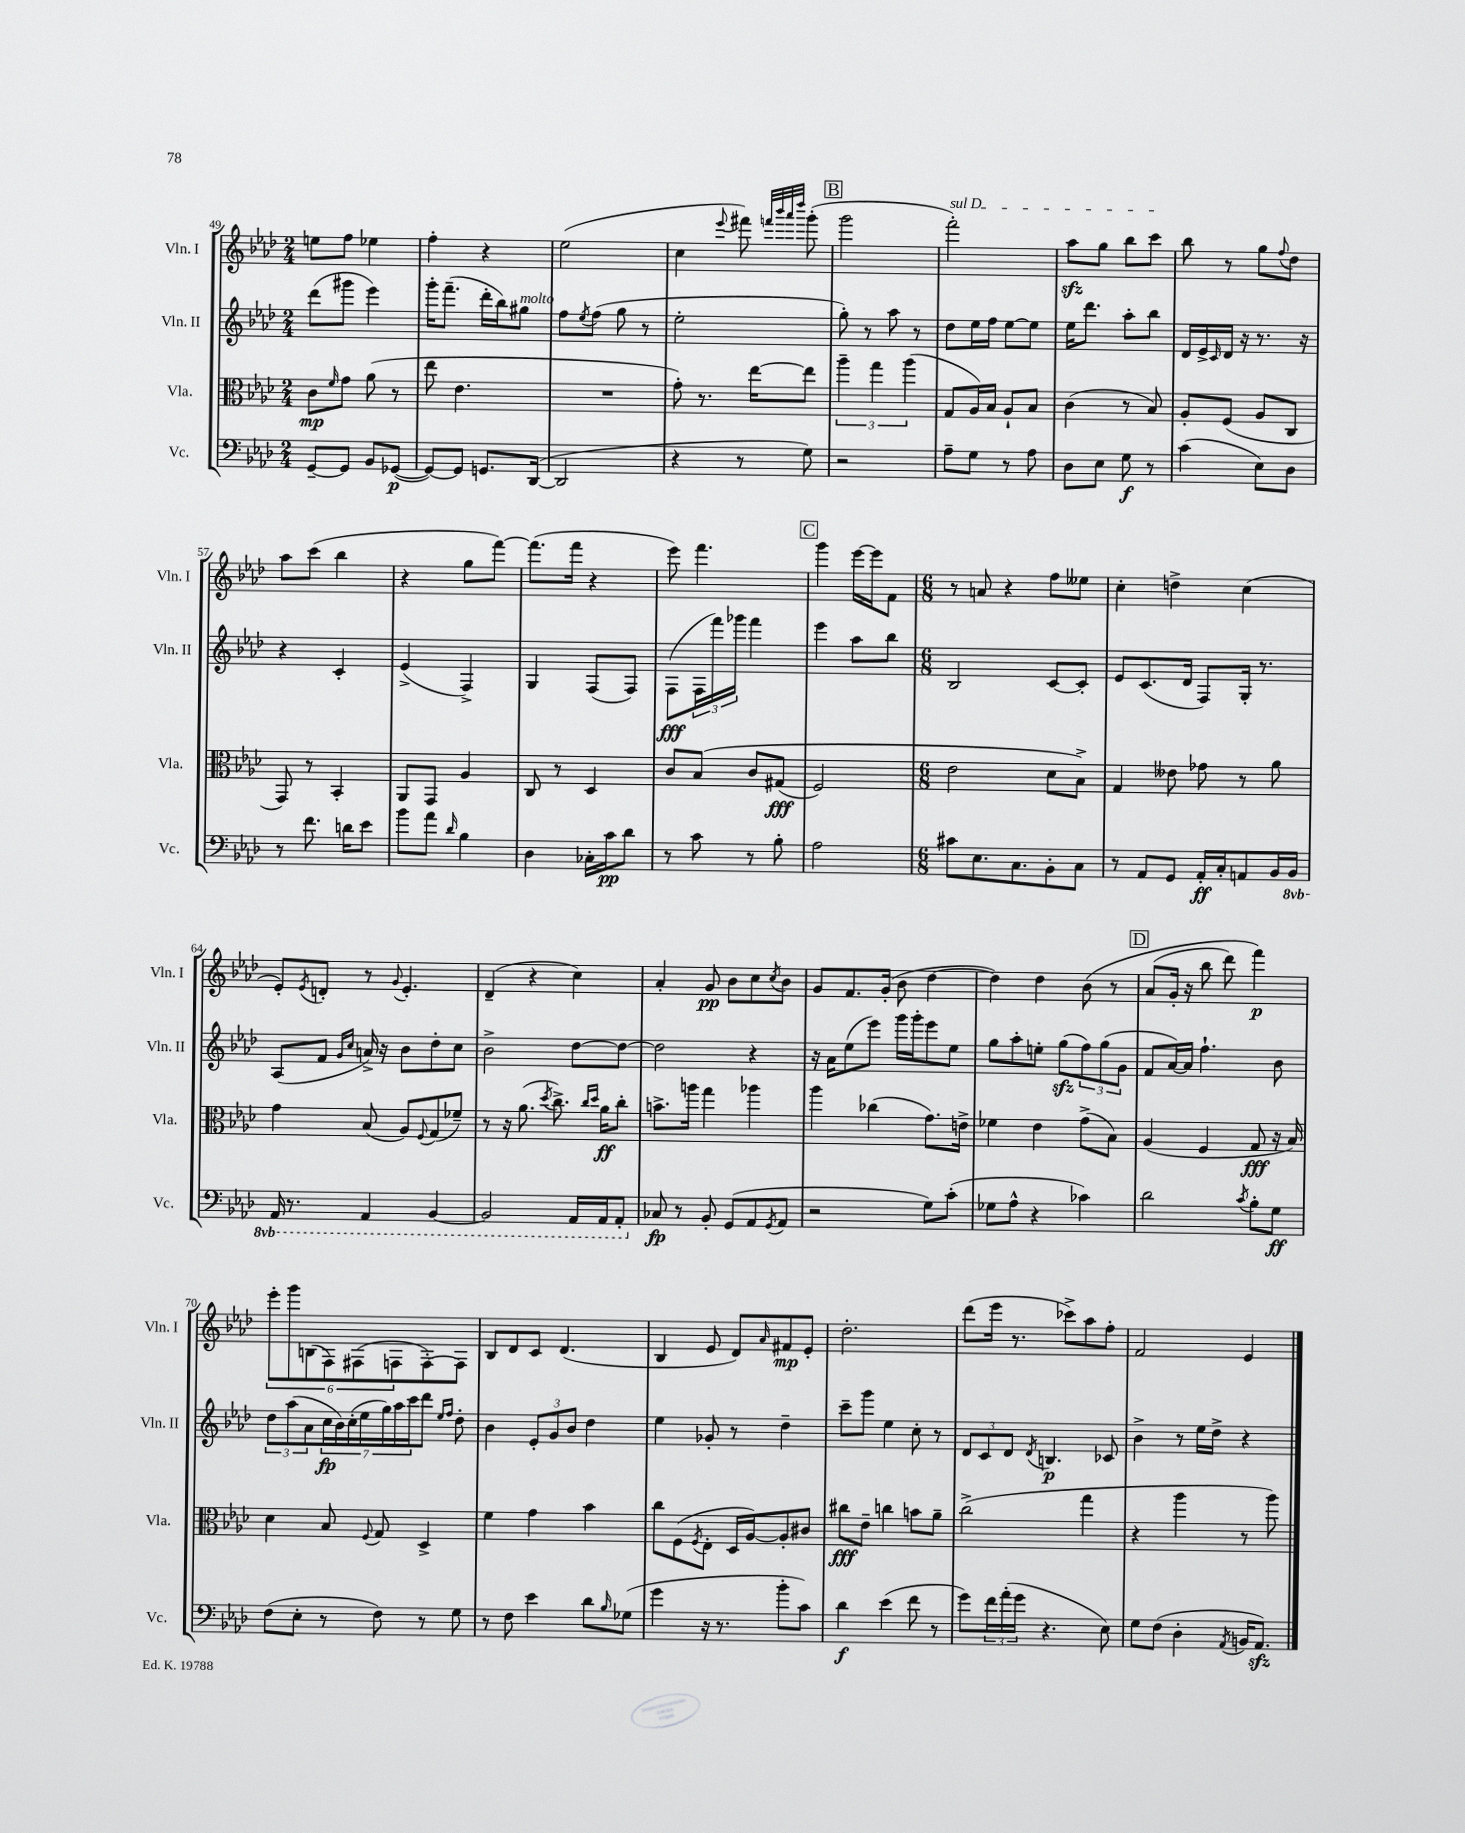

**kern	**kern	**kern	**kern
*staff4	*staff3	*staff2	*staff1
*clefF4	*clefC3	*clefG2	*clefG2
*k[b-e-a-d-]	*k[b-e-a-d-]	*k[b-e-a-d-]	*k[b-e-a-d-]
*M2/4	*M2/4	*M2/4	*M2/4
[8GG~	8c	(8ddd-	8ee
.	16qqf	.	.
8GG]	8g	8ggg#	8ff
8BB-	(8a-	4eee-)	4ee-
([8GG-	8r	.	.
=	=	=	=
8GG-_)	8ee-	16ggg'	4ff'
.	.	(8.fff~	.
8GG-]	4.e-	.	.
8.GG	.	16ddd-'	4r
.	.	16bb-)	.
.	.	8gg#	.
([16DD-	.	.	.
=	=	=	=
2DD-]	2r	8ff	(2ee-
.	.	8qee-	.
.	.	(8ff	.
.	.	8gg	.
.	.	8r	.
=	=	=	=
4r	8g')	2ee-'	4cc
.	8.r	.	.
.	.	.	8qqeee-
8r	.	.	8fff#)
.	[16ee-	.	.
.	.	.	32qqfff
.	.	.	32qqbbb-
.	.	.	32qqaaa-
.	.	.	32qqdddd-
8G)	8ee-]	.	(8ggg'
=	=	=	=
2r	6aa-~	8gg')	2ggg
.	.	8r	.
.	6gg	.	.
.	.	8aa-	.
.	(6aa-	.	.
.	.	8r	.
=	=	=	=
8A-~	8G	8dd-	2fff')
8G	16A-)	16ee-	.
.	16B-	16ff	.
8r	8A-`	[8ee-	.
8A-	8B-	8ee-]	.
=	=	=	=
8D-	(4c	16ee-	8aa-
.	.	8.ddd-	.
8E-	.	.	8gg
8G	8r	8aa-'	8bb-
8r	8B-)	8bb-	8ccc
=	=	=	=
(4c	8A-'	16d-	8bb-
.	.	16e-^	.
.	.	16qqc	.
.	(8F	16d-	8r
.	.	16r	.
8E-)	8A-	8.r	8gg
.	.	.	8qqff
8D-	8C	.	8dd-
.	.	16r	.
=	=	=	=
8r	8GG)	4r	8aa-
8.f	8r	.	(8ccc
.	4BB-'	4c'	4bb-
16d	.	.	.
8e-	.	.	.
=	=	=	=
8b-	8AA-	(4e-^	4r
8a-	8GG	.	.
16qqd-	.	.	.
4B-	4A-	4F^)	8gg
.	.	.	[8fff)
=	=	=	=
4D-	8C	4G	(8.fff]
.	8r	.	.
.	.	.	16fff
16C-'	4D-	(8F	4r
16c	.	.	.
8d-	.	8F)	.
=	=	=	=
8r	8c	(8F	8eee-)
8c	&(8B-	24F	4.fff
.	.	24fff)	.
.	.	24ggg-	.
8r	8c	4fff	.
8B-'	(8G#	.	.
=	=	=	=
2A-	2F)	4eee-	4ggg
.	.	8aa-	[16eee-
.	.	.	16eee-]
.	.	8bb-	8f
=	=	=	=
*M6/8	*M6/8	*M6/8	*M6/8
8c#	2e-	2B-	8r
8.E-	.	.	8a
.	.	.	4r
8.C	.	.	.
8BB-'	8d-	[8c	8ff
8C	8B-^&)	8c']	8ee--
=	=	=	=
8r	4G	8e-	4cc'
8AA-	.	(8.c	.
8GG	8e--	.	4dd^
.	.	16d-	.
16AA-'	8g-	8F)	.
16C'	.	.	.
8AA	8r	16G'	(4cc
.	.	8.r	.
16BB-	8a-	.	.
16BBB-	.	.	.
=	=	=	=
16AAA-	4g	(8A-	8e-')
8.r	.	.	.
.	.	.	8qe-
.	.	8f	8d'
.	.	16qqg	.
.	.	16qqcc	.
4AAA-	(8B-	16a^)	8r
.	.	16r	.
.	.	.	8qqg
.	8A-)	8b-	4.e-'
.	8qqF	.	.
[4BBB-	(8G	8dd-'	.
.	8f-~)	8cc	.
=	=	=	=
2BBB-]	8r	2b-^	(4d-~
.	16r	.	.
.	(8.a-	.	.
.	.	.	4r
.	8qdd-	.	.
.	8.cc^)	.	.
16AAA-	.	[8dd-	4cc)
.	16qqcc	.	.
.	16qqdd-	.	.
16AAA-	16a-	.	.
8AAA-'	8cc'	8dd-_	.
=	=	=	=
8C-	8.b^	2dd-]	4a-'
8r	.	.	.
.	16aa	.	.
8BB-'	4gg	.	8g
(8GG	.	.	8b-
8AA-	4aa-	4r	8cc
8qGG	.	.	8qcc
8AA-	.	.	8b-
=	=	=	=
2r	4aa-	16r	8g
.	.	16a-	.
.	.	(8ee-	8.f
.	(4cc-	8eee-)	.
.	.	.	(16g'
.	.	16ggg	8b-
.	.	16ggg'	.
8G)	8.g)	8eee-	[4dd-
(8c'	.	8ee-	.
.	16e^	.	.
=	=	=	=
8G-	4f-	8gg	4dd-])
8A-^^	.	8aa-'	.
4r	4e-	8ee'	4dd-
.	.	(8gg	.
4c-)	(8g^	12ff)	&(8b-
.	.	(12gg	.
.	8B-)	.	8r
.	.	12g	.
=	=	=	=
2d-	(4A-	8f	(8a-
.	.	[16a-)	16g'
.	.	16a-]	16r
.	4F	4.ff`	8bb-
.	.	.	8ddd-)
8qc	.	.	.
8B-'	8G	.	4fff&)
8G	16r	8b-	.
.	16B-)	.	.
=	=	=	=
(8F	4d-	12dd-	12eee-'
.	.	(12aa-	12ggg
8E-'	.	.	.
.	.	12a-	(12B
8r	8B-	28cc	12F)
.	.	28b-)	.
.	.	(28cc'	.
.	.	.	(12F#
.	.	28ee-	.
.	8qqF	.	.
8F)	8G	.	.
.	.	28gg)	.
.	.	.	12F
.	.	28aa-	.
.	.	28ccc	.
8r	4D-^	8ddd-	[8F')
.	.	16qqee-	.
.	.	16qqff	.
8G	.	8dd-'	8F]
=	=	=	=
8r	4f	4b-	8B-
8F	.	.	8d-
4e-	4g	12e-'	8c
.	.	12g	.
.	.	.	(4.d-
.	.	12b-	.
8d-	4b-	4dd-	.
16qqB-	.	.	.
(8G-	.	.	.
=	=	=	=
4g	8cc	4ee-	4B-
.	(8F	.	.
.	8qF	.	.
16r	8E-'	8g-'	8e-
8.r	.	.	.
.	16D-	8r	8d-)
.	[16A-)	.	.
.	.	.	16qqa-
8b-'	8A-']	4dd-~	8f#
8c)	8c#	.	8e-'
=	=	=	=
4d-	8cc#	8ccc~	2.dd-'
.	8e-~	8ggg	.
(4e-	4cc	4ee-	.
8f	8b	8cc'	.
8r	8a-~	8r	.
=	=	=	=
8g)	(2cc^	12d-	(8ddd-
.	.	12c	.
24f	.	.	16eee-
(24a-'	.	12d-	.
.	.	.	8.r
24g	.	.	.
.	.	8qd-	.
4.r	.	4.B	.
.	.	.	8ccc-^)
.	4gg	.	8aa-
8E-)	.	8c-	8ff'
=	=	=	=
8G	4r	4b-^	2f
(8F	.	.	.
4D-'	4aa-	8r	.
.	.	16ee-	.
.	.	16dd-^	.
8qAA-	.	.	.
16BB	8r	4r	4e-
8.AA-)	.	.	.
.	8aa-)	.	.
==	==	==	==
*-	*-	*-	*-
